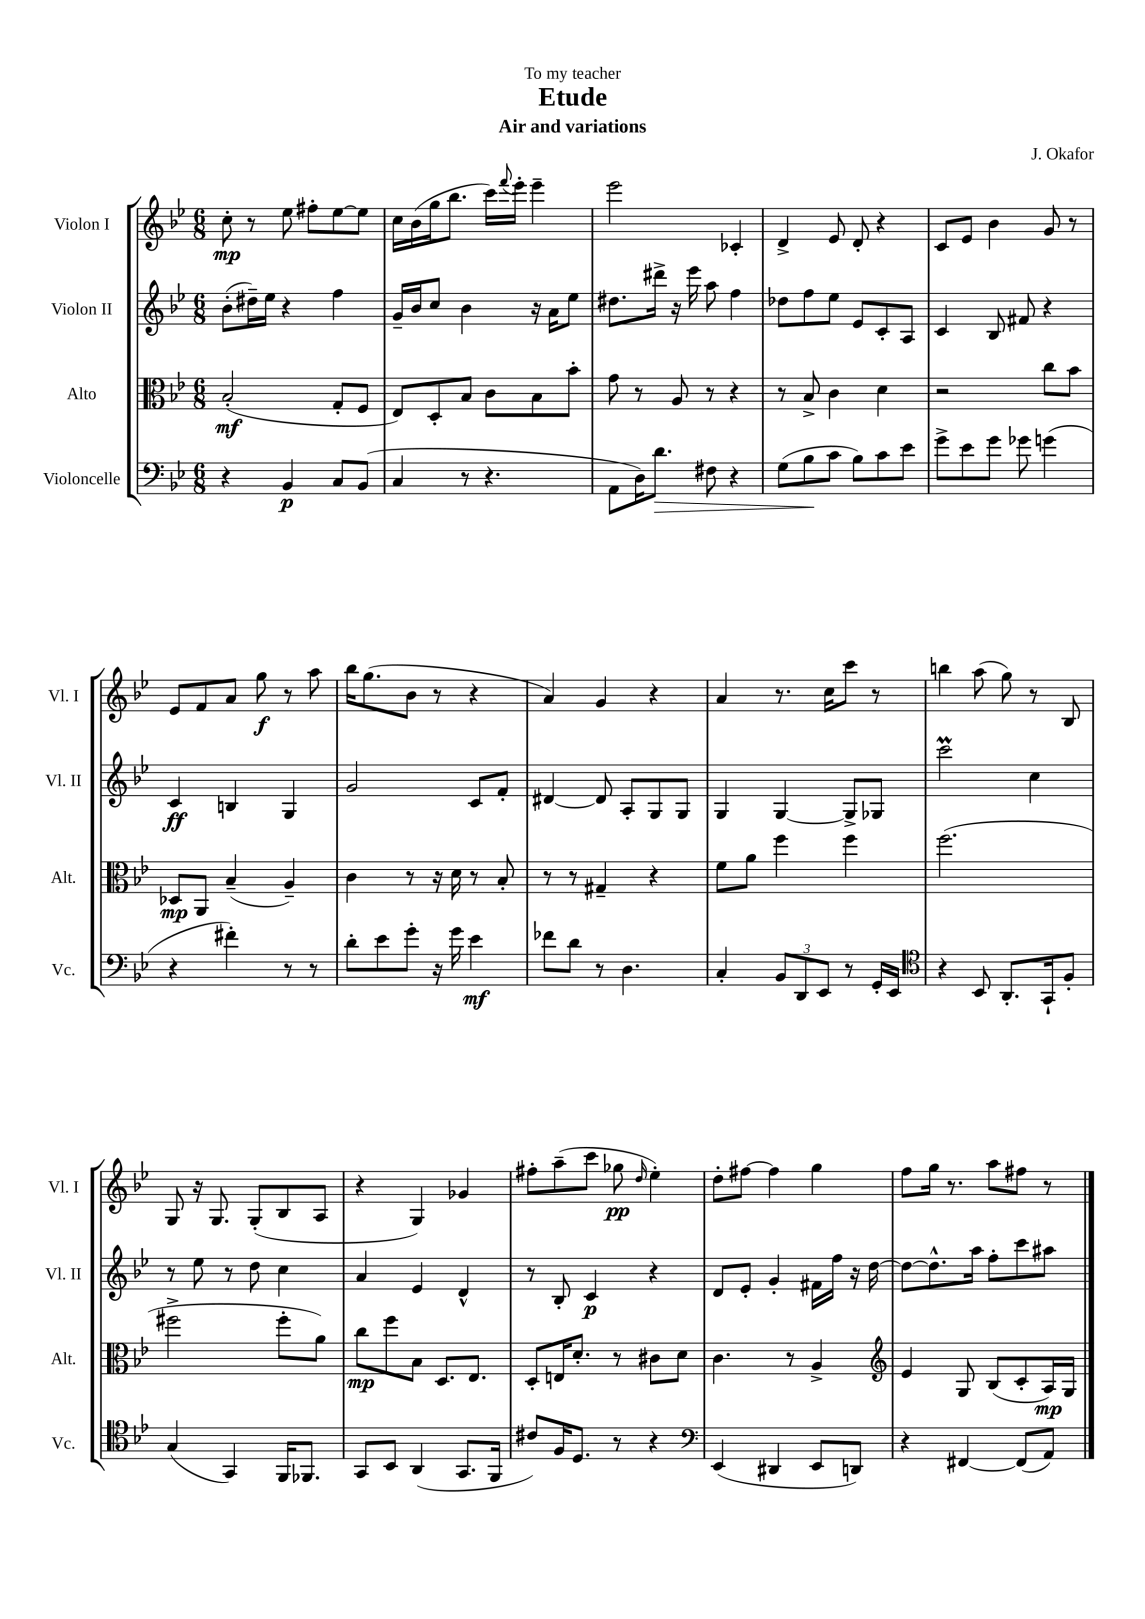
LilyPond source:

\header { title = "Etude" composer = "J. Okafor" subtitle = "Air and variations" dedication = "To my teacher" }
<<
\new StaffGroup <<
\new Staff = "s0" \with { instrumentName = "Violon I" shortInstrumentName = "Vl. I" } {
    \clef treble \key bes \major \numericTimeSignature \time 6/8
    c''8-.\mp r8 ees''8 fis''8-. ees''8~ ees''8 |
    c''16 bes'16( g''16 bes''8. c'''16) \appoggiatura { f'''8 } ees'''16-. ees'''4-- |
    ees'''2 ces'4-. |
    d'4-> ees'8 d'8-. r4 |
    c'8 ees'8 bes'4 g'8 r8 |
    ees'8 f'8 a'8 g''8\f r8 a''8 |
    bes''16 g''8.( bes'8 r8 r4 |
    a'4) g'4 r4 |
    a'4 r8. c''16 c'''8 r8 |
    b''4 a''8( g''8) r8 bes8 |
    g8 r16 g8. g8-.( bes8 a8 |
    r4 g4) ges'4 |
    fis''8-. a''8--( c'''8 ges''8\pp \grace { d''16 } ees''4-.) |
    d''8-. fis''8~ fis''4 g''4 |
    f''8 g''16 r8. a''8 fis''8 r8 \bar "|." |
}
\new Staff = "s1" \with { instrumentName = "Violon II" shortInstrumentName = "Vl. II" } {
    \clef treble \key bes \major \numericTimeSignature \time 6/8
    bes'8-.( dis''16--) ees''16 r4 f''4 |
    g'16-- bes'16 c''8 bes'4 r16 a'16 ees''8 |
    dis''8. dis'''16-> r16 ees'''16 a''8 f''4 |
    des''8 f''8 ees''8 ees'8 c'8-. a8 |
    c'4 bes8 fis'8 r4 |
    c'4\ff b4 g4 |
    g'2 c'8 f'8-. |
    dis'4~ dis'8 a8-. g8 g8 |
    g4 g4~ g8-> ges8 |
    c'''2\prall c''4 |
    r8 ees''8 r8 d''8 c''4 |
    a'4 ees'4 d'4-^ |
    r8 bes8-. c'4\p r4 |
    d'8 ees'8-. g'4-. fis'16 f''16 r16 d''16~ |
    d''8~ d''8.-^ a''16 f''8-. c'''8 ais''8 \bar "|." |
}
\new Staff = "s2" \with { instrumentName = "Alto" shortInstrumentName = "Alt." } {
    \clef alto \key bes \major \numericTimeSignature \time 6/8
    bes2-.\mf( g8-. f8 |
    ees8) d8-. bes8 c'8 bes8 bes'8-. |
    g'8 r8 a8 r8 r4 |
    r8 bes8-> c'4 d'4 |
    r2 c''8 bes'8 |
    des8\mp a,8 bes4--( a4--) |
    c'4 r8 r16 d'16 r8 bes8-. |
    r8 r8 gis4-- r4 |
    f'8 a'8 f''4 f''4 |
    f''2.( |
    fis''2-> fis''8-. a'8) |
    c''8\mp f''8 bes8 d8. ees8. |
    d8-. e16 d'8.-. r8 cis'8 d'8 |
    c'4. r8 a4-> |
    \clef treble ees'4 g8 bes8( c'8-. a16\mp) g16 \bar "|." |
}
\new Staff = "s3" \with { instrumentName = "Violoncelle" shortInstrumentName = "Vc." } {
    \clef bass \key bes \major \numericTimeSignature \time 6/8
    r4 bes,4\p c8 bes,8( |
    c4 r8 r4. |
    a,8 d16) d'8.\> fis8 r4 |
    g8( bes8\! c'8 bes8) c'8 ees'8 |
    g'8-> ees'8 g'8 ges'8 g'4( |
    r4 fis'4-.) r8 r8 |
    d'8-. ees'8 g'8-. r16 g'16 ees'4\mf |
    fes'8 d'8 r8 d4. |
    c4-. \tuplet 3/2 { bes,8 d,8 ees,8 } r8 g,16-. ees,16 |
    \clef tenor r4 bes,8 a,8.-. g,16-! f8-. |
    g4( g,4) f,16 fes,8. |
    g,8 bes,8 a,4( g,8. f,16 |
    cis'8) f16 d8. r8 r4 |
    \clef bass ees,4( dis,4 ees,8 d,8) |
    r4 fis,4~ fis,8( a,8) \bar "|." |
}
>>
>>
\layout { \context { \Score \remove "Bar_number_engraver" } }
